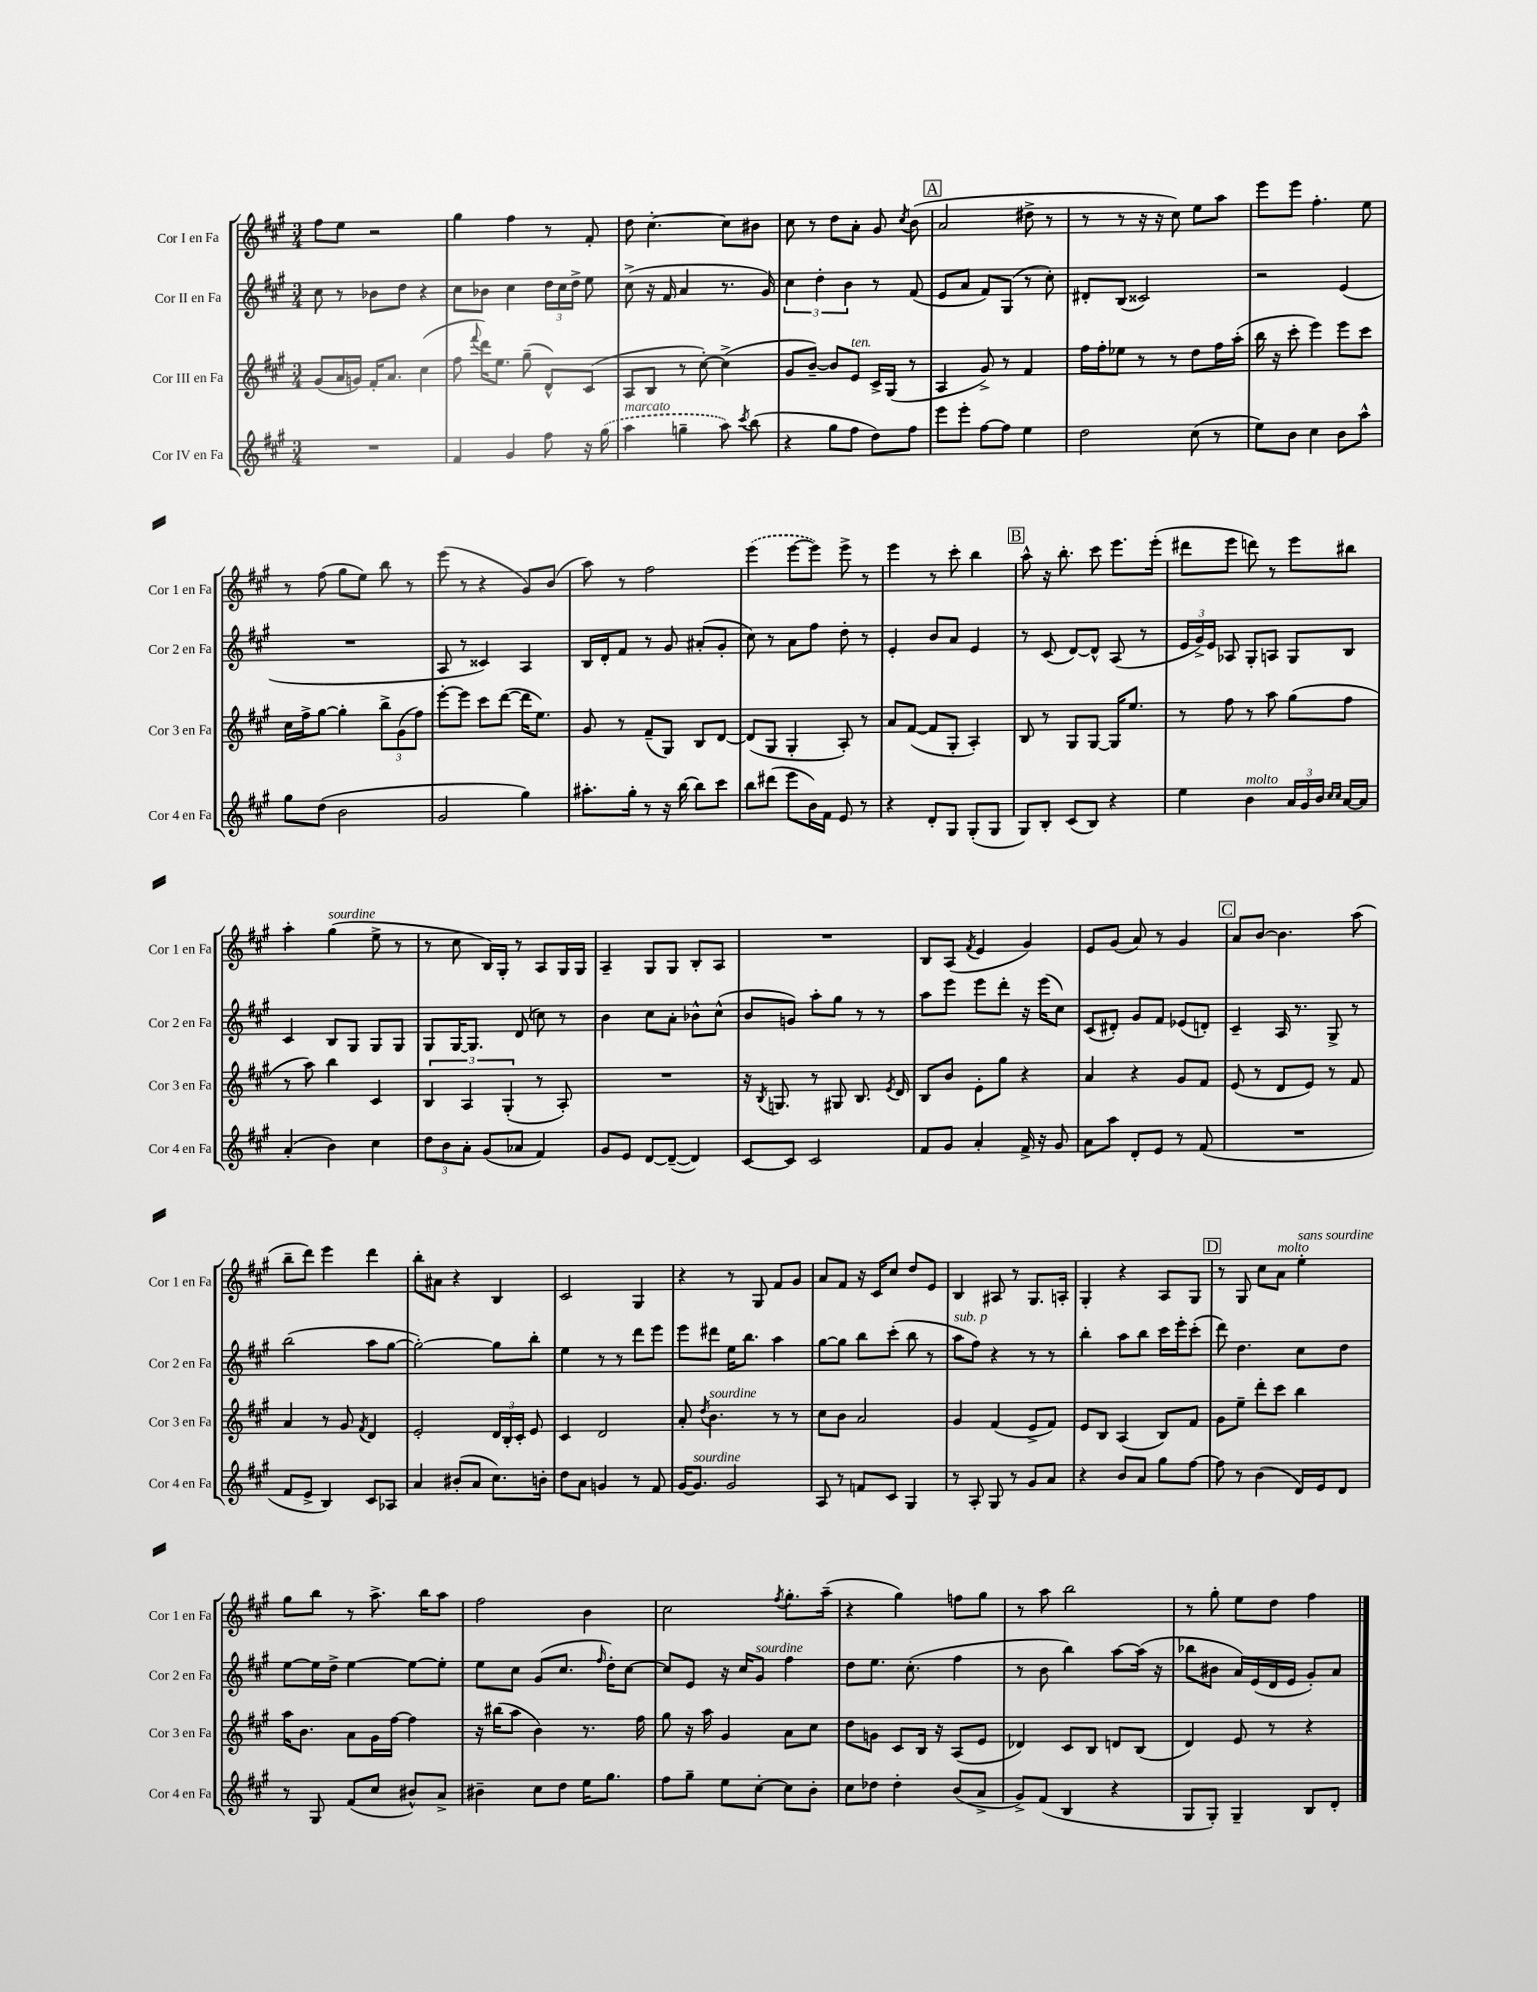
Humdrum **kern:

**kern	**kern	**kern	**kern
*part4	*part3	*part2	*part1
*staff4	*staff3	*staff2	*staff1
*I"Cor IV en Fa	*I"Cor III en Fa	*I"Cor II en Fa	*I"Cor I en Fa
*I'Cor 4 en Fa	*I'Cor 3 en Fa	*I'Cor 2 en Fa	*I'Cor 1 en Fa
*clefG2	*clefG2	*clefG2	*clefG2
*k[f#c#g#]	*k[f#c#g#]	*k[f#c#g#]	*k[f#c#g#]
*M3/4	*M3/4	*M3/4	*M3/4
=1	=1	=1	=1
2.r	(8g#/L	8cc#\	8ff#\L
.	16a/L	8r	8ee\J
.	16gn/JJ)	.	.
.	16f#'/KL	8b-X\L	2r
.	8.a/J	.	.
.	.	8dd\J	.
.	(4cc#\	4r	.
=2	=2	=2	=2
4f#/	8ff#\	8cc#\L	4gg#\
.	8qqfff#/	.	.
.	16ddd\KL)	8b-X\J	.
.	8.ee\J	.	.
4g#/	.	4cc#\	4ff#\
.	(8gg#~\	.	.
8ff#\	8d^^/L)	24dd\LL	8r
.	.	24cc#\	.
.	.	24dd^\JJ	.
16r	(8c#/J	8ee\	8f#'/
(16gg#\	.	.	.
=3	=3	=3	=3
!LO:TX:a:i:t=marcato	!	!	!
4aa\	8A/L	(8cc#^\	8dd\
.	8B/J	16r	[4.cc#'\
.	.	16f#/	.
4ggn~\	8r	4a/	.
.	[8cc#'\)	.	.
8aa\)	(4cc#^\]	8.r	8cc#\L]
8qccc#/	.	.	.
(8bb\	.	.	8b#X\J
.	.	16g#/)	.
=4	=4	=4	=4
4r	8g#/L	6cc#\	8cc#\
.	[8b~/J)	.	8r
.	.	6dd'\	.
8gg#\L	8b/L]	.	8dd\L
.	.	6b\	.
!	!LO:TX:a:i:t=ten.	!	!
8ff#\J	8e/J	.	8a'\J
8dd\L)	16c#^/LL	8r	8g#/
.	(16G#/JJ	.	.
.	.	.	8qcc#/
8ff#\J	8r	(8f#/	(8b\
!!LO:REH:place=s1:t=A
=5	=5	=5	=5
8eee\L	4A/	8e/L	2a/
8eee'\J	.	8a/J	.
[8ff#\L	8g#^/)	8f#/L)	.
8ff#\J]	8r	(8G#/J	.
4ee\	4f#/	8r	8dd#X^\
.	.	8cc#'\)	8r
=6	=6	=6	=6
2dd\	16ff#\LL	8d#X'/L	8r
.	16ff#'\J	.	.
.	8ee-X\J	(8B/J	8r
.	8r	2c##X/)	16r
.	.	.	16r
.	8r	.	8cc#\)
(8cc#\	8dd\L	.	8ee\L
8r	16ff#\L	.	8aa\J
.	(16aa'\JJ	.	.
=7	=7	=7	=7
8ee\L)	16bb\	2r	8eee\L
.	16r	.	.
8b\J	8ccc#'\	.	8eee\J
4cc#\	4eee\)	.	4.ff#'\
8b\L	8eee\L	(4e/	.
8aa^^\J	8ccc#\J	.	8ee\
!!LO:LB:g=z
=8	=8	=8	=8
8gg#\L	16cc#\LL	2.r	8r
.	16ff#^\J	.	.
(8dd\J	[8gg#\J	.	(8ff#\
2b\	4gg#'\]	.	8gg#\L
.	.	.	8ee\J)
.	12bb^\L	.	8bb\
.	(12g#\	.	.
.	.	.	8r
.	12ff#\J)	.	.
=9	=9	=9	=9
2g#/	[8eee'\L	8A/	(8eee\
.	8eee\J]	8r	8r
.	8ccc#\L	4c##X/)	4r
.	([8ddd\J	.	.
4gg#\)	16ddd\KL]	4A/	8g#/L)
.	8.ee\J)	.	.
.	.	.	(8b/J
=10	=10	=10	=10
8.aa#X'\L	8g#/	16B/LL	8aa\)
.	.	16d'/J	.
.	8r	8f#/J	8r
16gg#'\Jk	.	.	.
8r	(8f#~/L	8r	2ff#\
16r	8G#/J)	8g#/	.
[16bb\	.	.	.
8bb\L]	8B/L	(8a#X'/L	.
8ccc#\J	[8d/J	8g#'/J	.
=11	=11	=11	=11
8bb\L	(8d/L]	8cc#\)	(4eee\
(8ddd#X\J	8G#/J	8r	.
8eee\L	4G#'/	8a\L	[8eee\L
16b\L)	.	8ff#\J	8eee\J])
16f#\JJ	.	.	.
8e/	8A'/)	8dd'\	8eee^\
8r	8r	8r	8r
=12	=12	=12	=12
4r	8a/L	4e'/	4eee\
.	([8f#/J	.	.
8d'/L	8f#/L]	8b/L	8r
8G#/J	8G#'/J	8a/J	8ccc#'\
(8G#'/L	4A'/)	4e/	4bb\
8G#/J	.	.	.
!!LO:REH:place=s1:t=B
=13	=13	=13	=13
8G#/L)	8B/	8r	8aa^^\
8B'/J	8r	(8c#/	16r
.	.	.	8.bb'\
(8c#/L	8G#/L	[8d/L)	.
8B/J)	[8G#/J	8d^^/J]	8ccc#\
4r	16G#/KL]	(8A/	8.eee\L
.	8.ee/J	.	.
.	.	8r	.
.	.	.	(16eee'\Jk
=14	=14	=14	=14
4ee\	8r	24e/LL	8ddd#X\L
.	.	24g#^/)	.
.	.	24e/JJ	.
.	8ff#\	8A-X/	8eee\J
!LO:TX:a:i:t=molto	!	!	!
4b\	8r	8G#'/L	8dddn\)
.	8aa\	8An/J	8r
24a/LL	(8gg#\L	8G#/L	8eee\L
24g#/	.	.	.
24b/JJ	.	.	.
16qqcc#/LL	.	.	.
16qqcc#/JJ	.	.	.
[16a/LL	8ff#\J	8B/J	8bb#X\J
16a/JJ]	.	.	.
!!LO:LB:g=z
=15	=15	=15	=15
(4a'/	8r	4c#/	4aa'\
.	8aa\)	.	.
!	!	!	!LO:TX:a:i:t=sourdine
4b\)	4bb\	8B/L	(4gg#\
.	.	8G#/J	.
4cc#\	4c#/	8G#/L	8ee^\
.	.	8G#/J	8r
=16	=16	=16	=16
12dd\L	6B/	8G#/L	8r
12b\	.	.	.
.	.	[16G#/K	8cc#\
12a'\J	6A/	.	.
.	.	8.G#/J]	.
(8g#/L	.	.	16B/LL)
.	.	.	16G#'/JJ
.	(6G#'/	.	.
8a-X/J	.	(8d/	8r
4f#/)	8r	8ccn\)	8A/L
.	8A'/)	8r	16G#/L
.	.	.	16G#/JJ
=17	=17	=17	=17
8g#/L	2.r	4b\	4A~/
8e/J	.	.	.
[8d/L	.	8cc#\L	8G#/L
(8d~/J_	.	8a'\J	8G#/J
4d/])	.	8b-X^^\L	8B'/L
.	.	(8cc#^^\J	8A/J
=18	=18	=18	=18
[8c#/L	16r	8b/L	2.r
.	8qB/	.	.
.	8.Gn/	.	.
8c#/J]	.	8gn/J)	.
2c#/	8r	8aa'\L	.
.	8G#X/	8gg#\J	.
.	8.B/	8r	.
.	.	8r	.
.	8qe/	.	.
.	16d/	.	.
=19	=19	=19	=19
8f#/L	8B/L	8aa\L	8B/L
8g#/J	8b/J	8eee\J	(8A/J
.	.	.	8qf#/
4a'/	8e'\L	8eee\L	4e/
.	8gg#\J	8ddd'\J	.
16f#^/	4r	16r	4g#/)
16r	.	(16eee\KL	.
8g#/	.	8cc#\J)	.
=20	=20	=20	=20
8a\L	4a/	(8c#/L	8e/L
8aa\J	.	8d#X'/J)	(8g#/J
8d'/L	4r	8g#/L	8a/)
8e/J	.	8f#/J	8r
8r	8g#/L	(8e-X/L	4g#/
(8f#/	8f#/J	8dn'/J)	.
!!LO:REH:place=s1:t=C
=21	=21	=21	=21
2.r	(8e/	4c#~/	8a/L
.	8r	.	[8b/J
.	8d/L	16A/	4.b\]
.	.	8.r	.
.	8e/J)	.	.
.	8r	8G#^/	.
.	8f#/	8r	(8aa\
!!LO:LB:g=z
=22	=22	=22	=22
8f#/L	4a/	(2bb\	8bb~\L
8e^/J	.	.	8ddd\J)
4B/)	8r	.	4eee\
.	8g#/	.	.
.	8qf#/	.	.
8c#/L	4d/	8aa\L	4ddd\
8A-X/J	.	[8gg#\J	.
=23	=23	=23	=23
4a/	2e'/	2gg#'\_)	8bb'\L
.	.	.	8a#X\J
(8b#X'/L	.	.	4r
8a/J	.	.	.
8.cc#\L)	24d/LL	8gg#\L]	4B/
.	24B'/	.	.
.	24c#'/JJ	.	.
.	8e/	8bb'\J	.
16bn'\Jk	.	.	.
=24	=24	=24	=24
8dd\L	4c#/	4ee\	2c#/
8a\J	.	.	.
4gn/	2d/	8r	.
.	.	8r	.
8r	.	8ddd\L	4G#/
8f#/	.	8eee\J	.
=25	=25	=25	=25
[16g#/KL	8a'/	8eee\L	4r
!LO:TX:a:i:t=sourdine	!	!	!
8.g#/J]	.	.	.
.	8qdd/	.	.
!	!LO:TX:a:i:t=sourdine	!	!
.	4.b\	8ddd#X\J	.
2g#/	.	16ee\KL	8r
.	.	8.bb\J	.
.	.	.	8G#/
.	8r	4aa\	8f#/L
.	8r	.	8g#/J
=26	=26	=26	=26
8A/	8cc#\L	[8gg#\L	8a/L
8r	8b\J	8gg#\J]	8f#/J
8fn/L	2a/	8bb\L	16r
.	.	.	16c#/KL
8c#/J	.	(8ccc#'\J	8cc#/J
4G#/	.	8bb\	8dd/L
.	.	8r	8e/J
=27	=27	=27	=27
!	!	!LO:TX:a:i:t=sub. p	!
8r	4g#/	8aa\L	4B/
8A'/	.	8ff#\J)	.
8G#/	(4f#/	4r	8A#X/
8r	.	.	8r
8g#/L	8e^/L	8r	8.G#/L
8a/J	8f#/J)	8r	.
.	.	.	16An'/Jk
=28	=28	=28	=28
4r	8e/L	4bb'\	4G#'/
.	8B/J	.	.
8b/L	(4A/	8aa\L	4r
8a/J	.	8bb\J	.
8gg#\L	8B/L)	16ccc#\LL	8A/L
.	.	16eee'\J	.
[8ff#\J	8f#/J	(8ccc#'\J	8G#/J
!!LO:REH:place=s1:t=D
=29	=29	=29	=29
8ff#\]	8g#\L	8ddd\)	8r
8r	8ee~\J	4.dd\	8G#/
(4b\	8ddd'\L	.	8cc#\L
!	!	!	!LO:TX:a:i:t=molto
.	8ccc#\J	.	8a\J
!	!	!	!LO:TX:a:i:t=sans sourdine
16d/LL)	4bb\	8cc#\L	4ee'\
16e/J	.	.	.
8d/J	.	8dd\J	.
!!LO:LB:g=z
=30	=30	=30	=30
8r	16aa\KL	[8ee\L	8gg#\L
.	8.b\J	.	.
8G#/	.	16ee\L]	8bb\J
.	.	16dd^\JJ	.
(8f#/L	8a\L	[4ee\	8r
8cc#/J	16g#\L	.	8.aa^\
.	[16ff#\JJ	.	.
8b#X^^/L)	4ff#\]	8ee\L_	.
.	.	.	16bb\KL
8a^/J	.	8ee'\J]	8aa\J
=31	=31	=31	=31
4b#X~\	16r	8ee\L	2ff#\
.	(16bb#X\KL	.	.
.	8aa\J	8cc#\J	.
8cc#\L	4b\)	(8g#/L	.
8dd\J	.	8.cc#/J	.
16ee\KL	8.r	.	4b\
.	.	16qqff#/	.
8.gg#\J	.	16dd'\KL)	.
.	.	[8cc#\J	.
.	16ff#\	.	.
=32	=32	=32	=32
8ff#\L	8gg#\	8cc#/L]	2cc#\
8gg#~\J	16r	8e/J	.
.	16aa\	.	.
8ee\L	4g#/	16r	.
.	.	16cc#/KL	.
!	!	!LO:TX:a:i:t=sourdine	!
[8cc#'\J	.	8g#/J	.
.	.	.	8qff#/
8cc#\L]	8a\L	4ff#\	8.gg#'\L
8b'\J	8cc#\J	.	.
.	.	.	(16aa~\Jk
=33	=33	=33	=33
8cc#\L	8dd\L	8dd\L	4r
8dd-X\J	8gn\J	8.ee\J	.
4dd-'\	8c#/L	.	4gg#\)
.	.	(8.cc#'\	.
.	16B/Jk	.	.
.	16r	.	.
(8b/L	(8A/L	4ff#\	8ffn\L
8a^/J	8e/J	.	8gg#\J
=34	=34	=34	=34
8g#^/L)	4d-X/)	8r	8r
(8f#/J	.	8b\	8aa\
4B/	8c#/L	4bb\)	2bb\
.	8B/J	.	.
4r	8dn/L	[8aa\L	.
.	(8B/J	(16aa\Jk]	.
.	.	16r	.
=35	=35	=35	=35
8G#/L	4d/)	8bb-X\L	8r
8G#'/J)	.	8b#X\J	8gg#'\
4G#~/	8e/	16a/LL)	8ee\L
.	.	(16e/	.
.	8r	16d/	8dd\J
.	.	16e/JJ	.
8B/L	4r	8g#'/L)	4ff#\
8d'/J	.	8a/J	.
==	==	==	==
*-	*-	*-	*-
